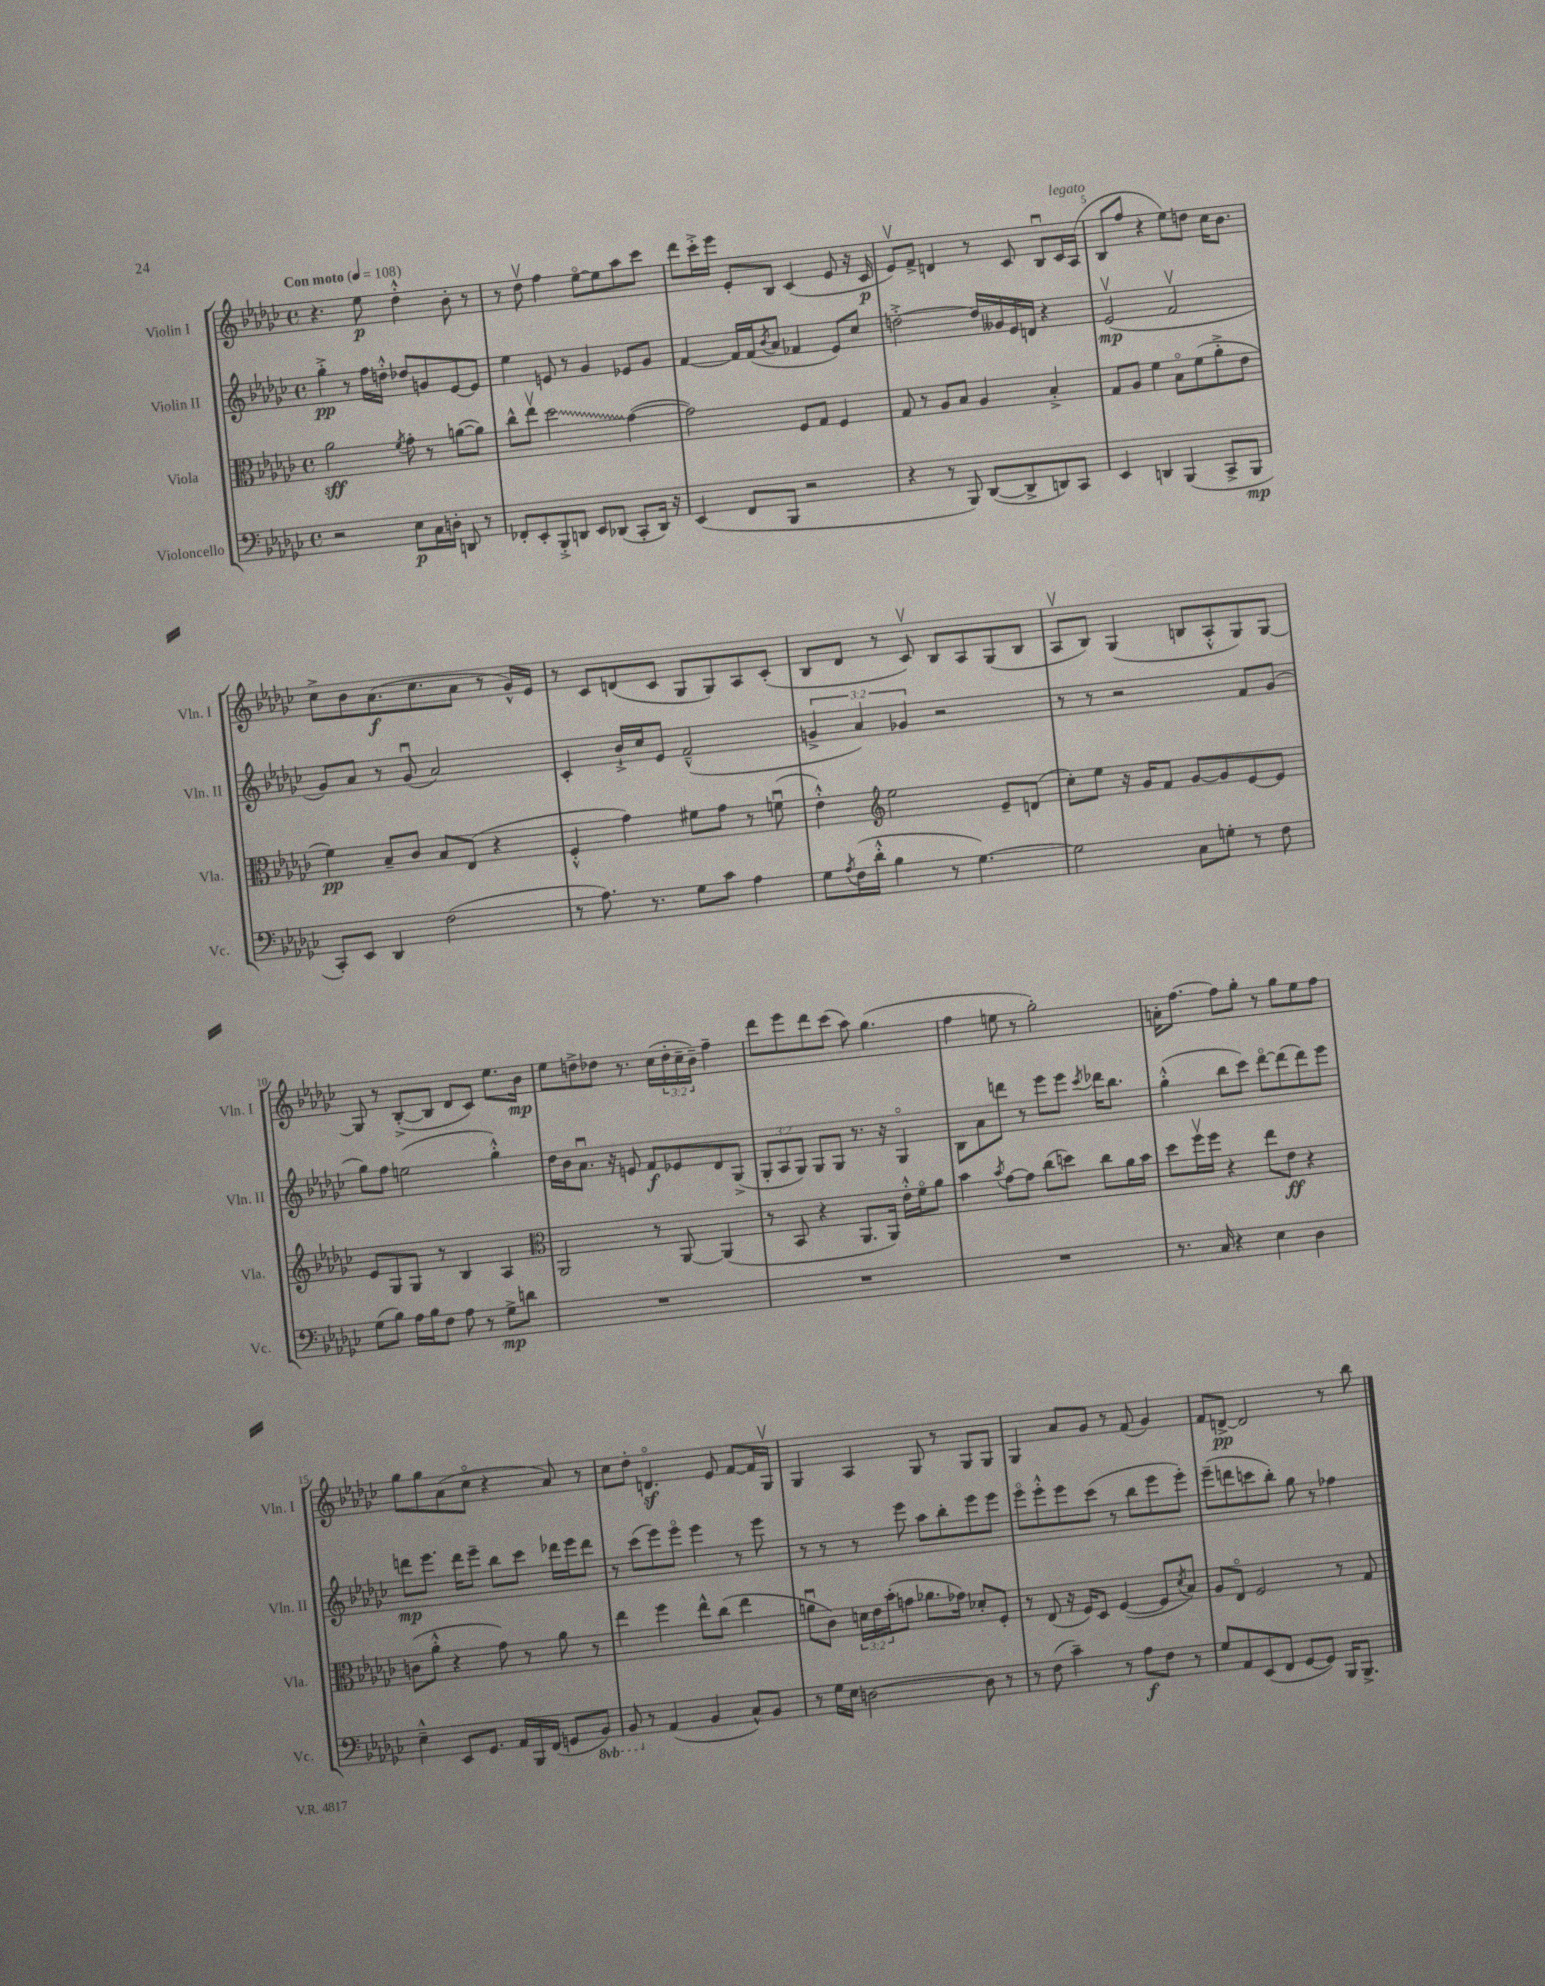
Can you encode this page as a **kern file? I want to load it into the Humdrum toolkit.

**kern	**kern	**kern	**kern
*staff4	*staff3	*staff2	*staff1
*clefF4	*clefC3	*clefG2	*clefG2
*k[b-e-a-d-g-c-]	*k[b-e-a-d-g-c-]	*k[b-e-a-d-g-c-]	*k[b-e-a-d-g-c-]
*M4/4	*M4/4	*M4/4	*M4/4
*met(c)	*met(c)	*met(c)	*met(c)
*MM108	*MM108	*MM108	*MM108
2r	2a-\	4gg-'^\	4.r
.	.	8r	.
.	.	16ff\LL	8ee-\
.	.	16dd'^^\JJ	.
.	8qf/	.	.
8E-\L	8g-'\	8dd-/L	4dd-'^^\
16C-\L	8r	8g/	.
16D'\JJ	.	.	.
8DD/	([8a\L	[8e-/	8b-'\
8r	8a\]J)	8e-/]J	8r
=	=	=	=
8FF-'/L	8cc-^^\L	4ee-\	8r
8EE-'/	8ee-v\J	.	8dd-v\
8BBB-'^/	2dd-\	8e/	4ff\
8DD/J	.	8r	.
8EE-/L	.	4g-/	[8ee-o\L
(8DD-/J	.	.	8ee-\]
8CC-'/L	([4g-\	8e-/L	8aa-\
16DD-/Jk)	.	8g-/J	8ccc-\J
16r	.	.	.
=	=	=	=
(4EE-/	2g-\])	[4f/	8ddd-\L
.	.	.	16ccc-'^\L
.	.	.	16eee-\JJ
8FF/L	.	16f/]LL	8e-'/L
.	.	(16f/J	.
.	.	8qb-/	.
8BBB-/J	.	8a-/J	8B-/J
2r	8F/L	4f-/	(4c-/
.	8G-/J	.	.
.	4F/	8e-/L)	8e-/
.	.	8cc-/J	16r
.	.	.	16c-/
=	=	=	=
4r	8G-/	[2dd'^\	8e-v/L)
.	8r	.	8f^/J
8r	8A-/L	.	4d/
8BBB-/)	8B-/J	.	.
([8DD-/L	4A-/	16dd/]LL	8r
.	.	16g--/	.
8DD-^/]	.	16e-/	8c-/
.	.	16d/JJ	.
8DD/)	4B-'^/	4r	8B-u/L
8CC-/J	.	.	16c-/L
.	.	.	(16A-/JJ
=	=	=	=
4EE-/	8G-/L	(2e-v/	8B-/L
.	8A-/J	.	8ff/J
4DD/	4f\	.	4r
(4BBB-/	8B-o\L	2fv/	8ee-\L)
.	(8f\	.	8dd\J
8CC-^/L	8a-'^\	.	16cc-\LK
.	.	.	8.b-\J
8BBB-/J	8e-\J	.	.
=	=	=	=
8CC-'/L)	4f\)	8g-/L)	8cc-^\L
8EE-/J	.	8a-/J	8b-\
4DD-/	8B-~/L	8r	(8.a-\
.	8c-/J	(8g-u/	.
.	.	.	8.cc-\
(2F\	8B-/L	2a-/)	.
.	(8E-/J	.	8a-\J
.	4r	.	8r
.	.	.	16g-^^/LL)
.	.	.	16e-/JJ
=	=	=	=
8r	4F'^^/	4c-'/	8r
8.A-\)	.	.	8c-/L
.	4g-\)	16b-`^/LL	(8d/
8.r	.	16cc-/J	.
.	.	8e-/J	8c-/J
8G-\L	8f#\L	(2f~^^/	8G-/L
8c-\J	8g-\J	.	8G-/)
4A-\	8r	.	8A-/
.	(8fu\	.	(8c-'/J
=	=	=	=
8G-\L	4e-'^^\)	6g^/	8B-/L
8qA-/	.	.	.
(16F\L	.	.	8d-/J
.	.	6a-/)	.
16d-'^^\JJ	.	.	.
*	*clefG2	*	*
4B-\	2ee-\	.	8r
.	.	6g-/	.
.	.	.	8c-v/)
8r	.	2r	8B-/L
[4.G-\)	.	.	8A-/
.	8e-~/L	.	(8G-/
.	(8d/J	.	8B-/J
=	=	=	=
2G-\]	8cc-'\L)	8r	8A-v/L
.	8ee-\J	8r	8B-/J)
.	16r	2r	(4G-/
.	16g-/LK	.	.
.	8f/J	.	.
8C-\L	[8g-/L	.	8B/L
8G'\J	8g-/]	.	8A-'^^/
8r	[8e-/	8f/L	8G-/)
8F\	8e-/]J	(8g-/J	[8G-/J
=	=	=	=
(8G-\L	8e-/L	8gg-\L)	8G-/]
8B-\J)	8G-/	8ff\J	8r
16A-\LL	8G-/J	(2ee\	([8B-'^/L
16B-\J	.	.	.
8F\J	8r	.	8B-/]J
8A-\	4B-/	.	8d-/L
8r	.	.	8c-/J)
8G-^\L	4A-/	4gg-'^^\)	8.ee-\L
8d\J	.	.	.
.	.	.	16b-\Jk
=	=	=	=
*	*clefC3	*	*
1r	2AA-/	16dd-\LL	8ee-\L
.	.	16b-\J	.
.	.	8.a-u\J	8dd^\
.	.	.	8dd-\J
.	.	16r	.
.	.	8e/	8.r
.	8r	8f/L	.
.	.	.	(16cc-\LL
.	[8AA-/	8e-/	24dd-'\
.	.	.	24cc-~\
.	.	.	24b-~\JJ)
.	(4AA-/]	8d-/	4ff~\
.	.	(8G-^/J	.
=	=	=	=
1r	8r	12G-'/L	8ddd-\L
.	.	12A-/	.
.	8BB-/	.	8eee-\
.	.	12G-/J)	.
.	4r	8G-/L	8ddd-\
.	.	8G-/J	(8ccc-\J
.	8.AA-/L	8.r	8aa-\)
.	.	.	(4.gg-\
.	16AA-/Jk)	16r	.
.	16e-'^^\LL	4G-o/	.
.	16fo\J	.	.
.	8a-\J	.	.
=	=	=	=
1r	4b-\	8B-\L	4ff\
.	.	8a-\	.
.	8qb-/	.	.
.	[8g-\L	8ddd\J	8ee\
.	8g-\]J	8r	8r
.	(8cc-\L	8eee-\L	2gg-'\)
.	8dd\J)	8eee-\J	.
.	.	8qccc-/	.
.	8cc-\L	16ddd-\LK	.
.	.	8.bb-\J	.
.	16a-\L	.	.
.	16b-\JJ	.	.
=	=	=	=
8.r	8dd-\L	(4gg-'^^\	16a'\LK
.	.	.	[8.ff\J
.	16ffv\L	.	.
16C-/	16ff\JJ	.	.
4r	4r	8bb-\L	8ff\]L
.	.	8ccc-\J)	8gg-'\J
4E-\	8ee-\L	[8ddd-o\L	8r
.	8e-\J	(8ddd-\]	8gg-\L
4D-\	4r	8ddd-\)	8ee-\
.	.	8eee-\J	8ff\J
=	=	=	=
4E-~^^\	(8c\L	8ddd\L	8gg-\L
.	8a-'^^\J	8.eee-\J	8gg-\
8EE-/L	4r	.	(8a-\
.	.	16ddd\LK	.
8.GG-/J	.	8eee-~\J	8cc-o\J
.	8g-\)	8bb-\L	4r
16AA-/LL	.	.	.
16BBB-/	8r	8ccc-\J	.
(16FF/JJ	.	.	.
8GG/L	8a-\	16ddd-\LL	8a-/)
.	.	16eee-\J	.
8BBB-/J)	8r	8ddd-\J	8r
=	=	=	=
8BBB-/	4ee-\	8r	8cc-\L
8r	.	(8ccc-\L	8dd-'\J
(4AA-/	4ff\	8eee-\)	4.do/
.	.	8eee-o\J	.
4BB-/	8ee-^^\L	4eee-\	.
.	(8cc-\J	.	8e-/
8C-^^/L)	4ee-\	8r	[8f/L
8BB-/J	.	8eee-\	16f/]L
.	.	.	16G-v/JJ
=	=	=	=
8r	8au\L	8r	4G-/
16G-\LL	8c-\J)	8r	.
16E-\JJ	.	.	.
[2D\	24d\LL	8r	4A-/
.	24e-\	.	.
.	(24b-'\J	.	.
.	8g\J	8eee-\	.
.	8.a-\L	8aa-\L	8G-/
.	.	8bb-'\	8r
.	16g-\Jk)	.	.
8D\]	8d-'/L	8eee-\	8G-/L
8r	8F'/J	8eee-\J	8G-/J
=	=	=	=
8r	8r	8eee-o\L	4G-/
(8F\	(8E-/	8eee-'^^\	.
4c-~\)	16r	8eee-\	8a-/L
.	16F/LK)	.	.
.	8D-/J	(8ccc-\J	8g-/J
8r	([4F/	8r	8r
8A-\L	.	8bb-\L	(8f/
8F\J	8F/]L	8eee-\	4g-/)
.	8qd-/	.	.
8r	8B-/J)	8eee-'\J)	.
=	=	=	=
8G-/L	8A-/L	(8eee-~\L	8f/L
8AA-/	8E-o/J	8ddd\	[8d^/J
(8EE-/	2F/	8ccc\	2d/]
8FF/J	.	8bb-'\J)	.
[8GG-/L	.	8gg-\	.
8GG-/]J)	.	8r	.
16BBB-/LK	8r	4ff-\	8r
8.BBB-^/J	.	.	.
.	8G-/	.	8bb-\
==	==	==	==
*-	*-	*-	*-
